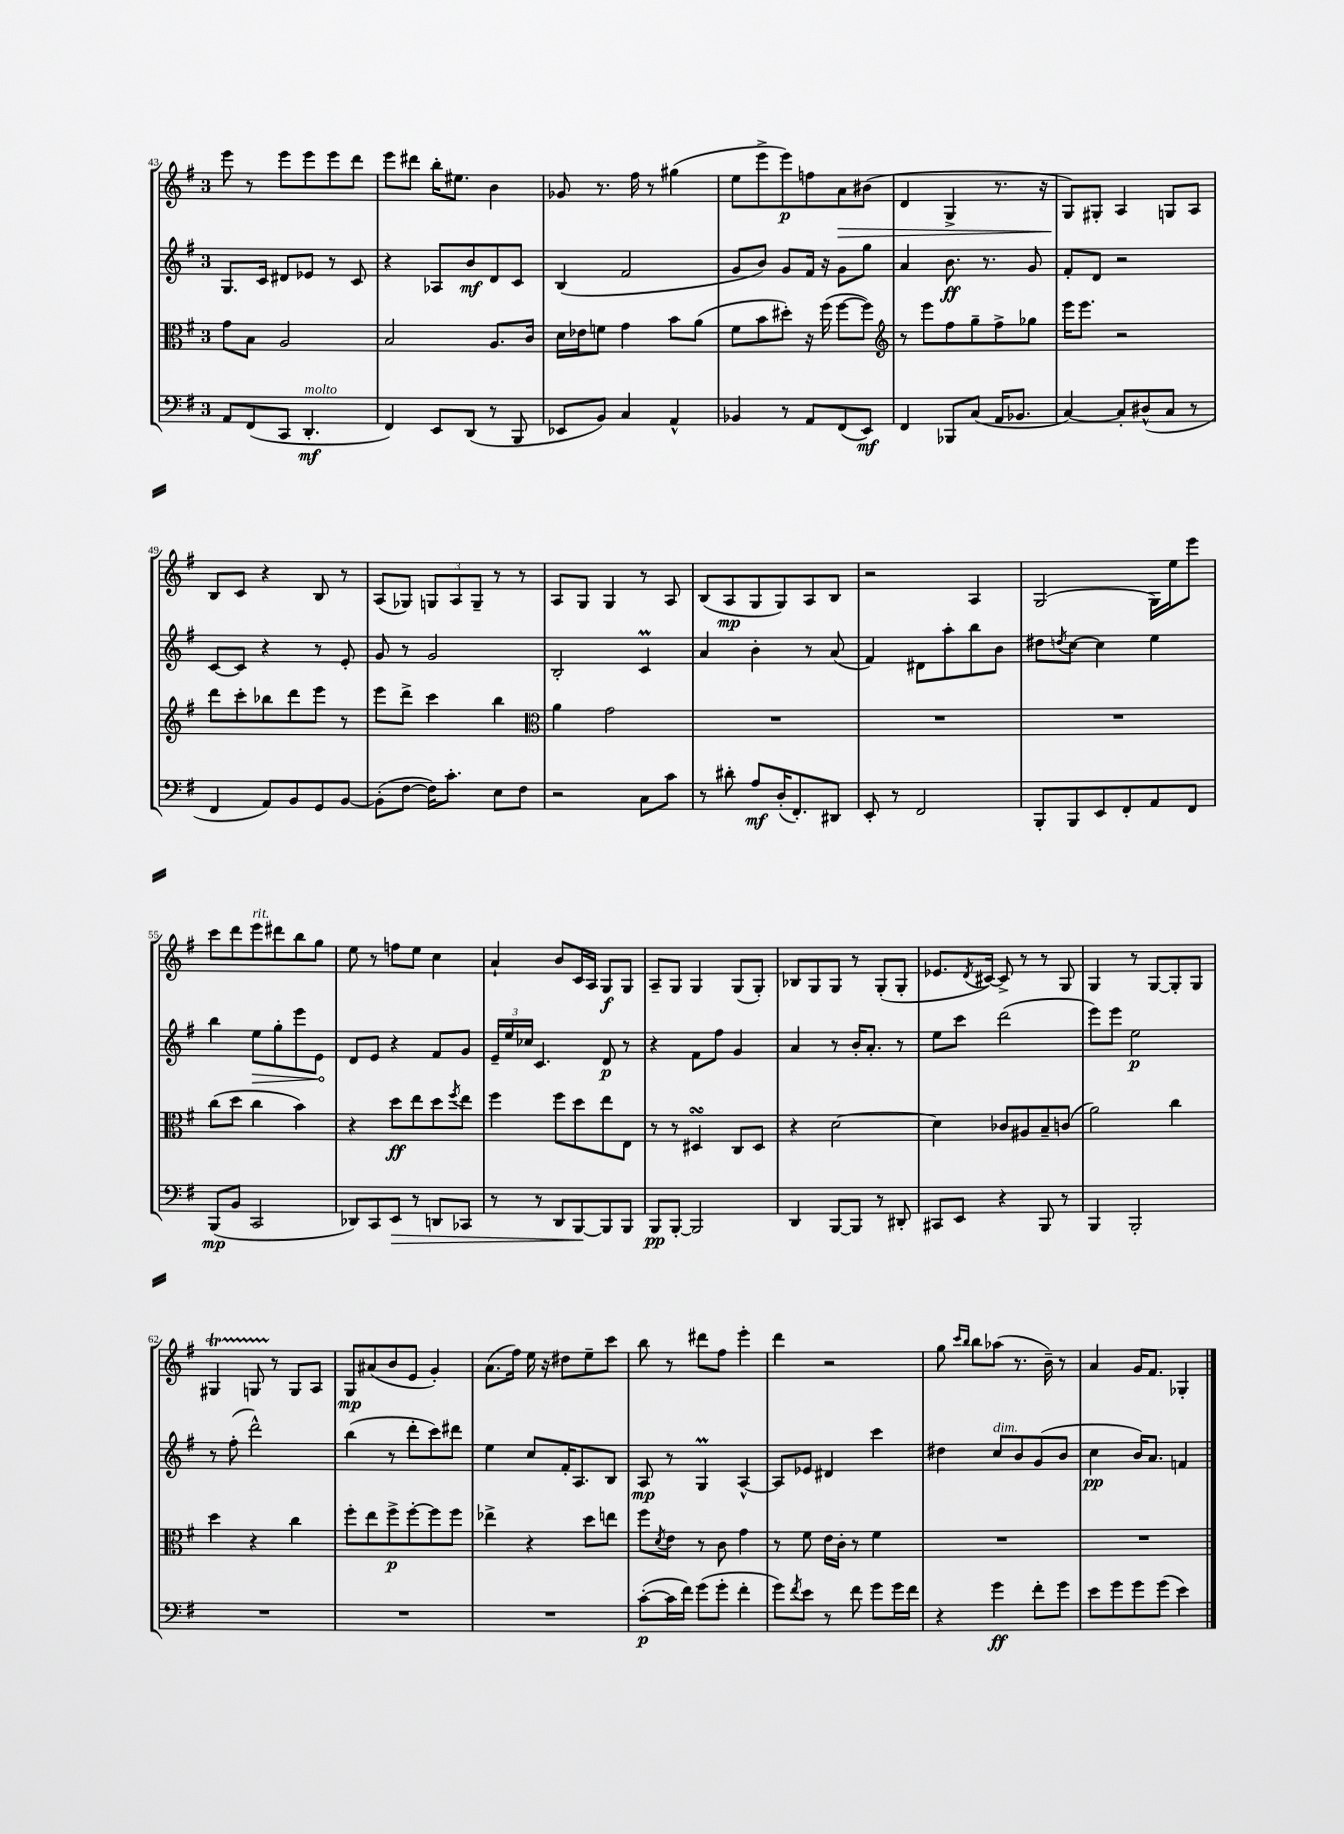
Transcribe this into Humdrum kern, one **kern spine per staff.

**kern	**dynam	**kern	**dynam	**kern	**dynam	**kern	**dynam
*part4	*part4	*part3	*part3	*part2	*part2	*part1	*part1
*staff4	*staff4	*staff3	*staff3	*staff2	*staff2	*staff1	*staff1
*clefF4	*	*clefC3	*	*clefG2	*	*clefG2	*
*k[f#]	*	*k[f#]	*	*k[f#]	*	*k[f#]	*
*M3/4	*	*M3/4	*	*M3/4	*	*M3/4	*
=43	=43	=43	=43	=43	=43	=43	=43
8AA/L	.	8g\L	.	8.G/L	.	8eee\	.
(8FF#/	.	8B\J	.	.	.	8r	.
.	.	.	.	16c/Jk	.	.	.
8CC/J	.	2A/	.	8d#X/L	.	8eee\L	.
!LO:TX:a:i:t=molto	!	!	!	!	!	!	!
4.DD'/	mf	.	.	8e-X/J	.	8eee\	.
.	.	.	.	8r	.	8eee\	.
.	.	.	.	8c/	.	8ddd\J	.
=44	=44	=44	=44	=44	=44	=44	=44
4FF#/)	.	2B/	.	4r	.	8eee\L	.
.	.	.	.	.	.	8ddd#X\J	.
8EE/L	.	.	.	8A-X/L	.	16bb'\KL	.
.	.	.	.	.	.	8.ee#X\J	.
(8DD/J	.	.	.	8b/	mf	.	.
8r	.	8.A/L	.	8d/	.	4b\	.
8BBB/	.	.	.	8c/J	.	.	.
.	.	16c/Jk	.	.	.	.	.
=45	=45	=45	=45	=45	=45	=45	=45
8EE-X/L	.	16d\LL	.	(4B/	.	8g-X/	.
.	.	16e-X\J	.	.	.	.	.
8BB/J)	.	8fn\J	.	.	.	8.r	.
4C/	.	4g\	.	2f#/	.	.	.
.	.	.	.	.	.	16ff#\	.
.	.	.	.	.	.	8r	.
4AA^^/	.	8b\L	.	.	.	(4gg#X\	.
.	.	(8a\J	.	.	.	.	.
=46	=46	=46	=46	=46	=46	=46	=46
4BB-X/	.	8f#\L	.	8g/L	.	8ee\L	.
.	.	8b\	.	8b/J)	.	8eee^\	.
8r	.	8dd#X'\J)	.	8g/L	.	8eee\)	p
8AA/L	.	16r	.	16f#/Jk	.	8ffn\	.
.	.	(16ff#\	.	16r	.	.	.
!	!	!	!	!	!	!	!LO:HP:b
(8FF#/	.	[8ff#\L	.	8g\L	.	8a\	>
8EE/J)	mf	8ff#\J])	.	8gg\J	.	(8b#X\J	.
=47	=47	=47	=47	=47	=47	=47	=47
*	*	*clefG2	*	*	*	*	*
4FF#/	.	8r	.	4a/	.	4d/	.
.	.	8eee\L	.	.	.	.	.
8BBB-X/L	.	8ff#\	.	8.b\	ff	4G^/	.
(8C/J	.	8gg~\	.	.	.	.	.
.	.	.	.	8.r	.	.	.
16AA/KL	.	8ff#^\	.	.	.	8.r	.
8.BB-X/J	.	.	.	.	.	.	.
.	.	8gg-X\J	.	8g/	.	.	.
.	.	.	.	.	.	16r	.
=48	=48	=48	=48	=48	=48	=48	=48
[4C/)	.	16eee\KL	.	8f#'/L	.	8G/L)	.
.	.	8.eee\J	.	.	.	.	.
.	.	.	.	8d/J	.	8G#X'/J	]
8C'/L]	.	2r	.	2r	.	4A/	.
(8D#X^^/	.	.	.	.	.	.	.
8C/J	.	.	.	.	.	8Gn/L	.
8r	.	.	.	.	.	8A/J	.
!!LO:LB:g=z
=49	=49	=49	=49	=49	=49	=49	=49
4FF#/	.	8ddd\L	.	[8c/L	.	8B/L	.
.	.	8ccc'\	.	8c/J]	.	8c/J	.
8AA/L)	.	8bb-X\	.	4r	.	4r	.
8BB/	.	8ddd\	.	.	.	.	.
8GG/	.	8eee\J	.	8r	.	8B/	.
[8BB/J	.	8r	.	8e'/	.	8r	.
=50	=50	=50	=50	=50	=50	=50	=50
(8BB'\L]	.	8eee\L	.	8g/	.	(8A/L	.
[8F#\J	.	8ddd^\J	.	8r	.	8G-X/J)	.
16F#\KL])	.	4ccc\	.	2g/	.	12Gn/L	.
8.c'\J	.	.	.	.	.	.	.
.	.	.	.	.	.	12A/	.
.	.	.	.	.	.	12G~/J	.
8E\L	.	4bb\	.	.	.	8r	.
8F#\J	.	.	.	.	.	8r	.
=51	=51	=51	=51	=51	=51	=51	=51
*	*	*clefC3	*	*	*	*	*
2r	.	4a\	.	2B'/	.	8A/L	.
.	.	.	.	.	.	8G/J	.
.	.	2g\	.	.	.	4G/	.
8C\L	.	.	.	4cM/	.	8r	.
8c\J	.	.	.	.	.	8A/	.
=52	=52	=52	=52	=52	=52	=52	=52
8r	.	2.r	.	4a/	.	(8B/L	.
8d#X'\	.	.	.	.	.	8A/	mp
8A/L	mf	.	.	4b'\	.	8G/	.
(16D'/K	.	.	.	.	.	8G/)	.
8.FF#'/)	.	.	.	.	.	.	.
.	.	.	.	8r	.	8A/	.
8DD#X/J	.	.	.	(8a/	.	8B/J	.
=53	=53	=53	=53	=53	=53	=53	=53
8EE'/	.	2.r	.	4f#/)	.	2r	.
8r	.	.	.	.	.	.	.
2FF#/	.	.	.	8d#X\L	.	.	.
.	.	.	.	8aa'\	.	.	.
.	.	.	.	8bb\	.	4A/	.
.	.	.	.	8b\J	.	.	.
=54	=54	=54	=54	=54	=54	=54	=54
8BBB'/L	.	2.r	.	8dd#X\L	.	(2G/	.
.	.	.	.	8qddn/	.	.	.
8BBB/	.	.	.	[8cc\J	.	.	.
8EE/	.	.	.	4cc\]	.	.	.
8FF#'/	.	.	.	.	.	.	.
8AA/	.	.	.	4ee\	.	16G\LL)	.
.	.	.	.	.	.	16ee\J	.
8FF#/J	.	.	.	.	.	8eee\J	.
!!LO:LB:g=z
=55	=55	=55	=55	=55	=55	=55	=55
(8BBB/L	mp	(8cc\L	.	4bb\	.	8ccc\L	.
8BB/J	.	8dd\J	.	.	.	8ddd\	.
!	!	!	!	!	!	!LO:TX:a:i:t=rit.	!
!	!	!	!	!	!LO:HP:b	!	!
2CC/	.	4cc\	.	8ee\L	>	8eee\	.
.	.	.	.	8gg'\	.	8ddd#X\	.
.	.	4b\)	.	8eee\	.	8bb\	.
.	.	.	.	8e\J	.	8gg\J	.
.	.	.	.	.	]	.	.
=56	=56	=56	=56	=56	=56	=56	=56
8DD-X/L)	.	4r	.	8d/L	.	8ee\	.
8CC/	.	.	.	8e/J	.	8r	.
!	!LO:HP:b	!	!	!	!	!	!
8EE/J	>	8dd\L	ff	4r	.	8ffn\L	.
8r	.	8ee\	.	.	.	8ee\J	.
8DDn/L	.	8dd\	.	8f#/L	.	4cc\	.
.	.	8qff#/	.	.	.	.	.
8CC-X/J	.	8ee\J	.	8g/J	.	.	.
=57	=57	=57	=57	=57	=57	=57	=57
8r	.	4ff#\	.	24e~/LL	.	4a`/	.
.	.	.	.	24ee/	.	.	.
.	.	.	.	24cc-X/JJ	.	.	.
8r	.	.	.	4.c/	.	.	.
8DD/L	.	8ff#\L	.	.	.	8b/L	.
[8BBB/	.	8dd\	.	.	.	16c/L	.
.	.	.	.	.	.	16A/JJ	.
8BBB/]	]	8ee\	.	8d/	p	8G/L	f
8BBB/J	.	8E\J	.	8r	.	8G/J	.
=58	=58	=58	=58	=58	=58	=58	=58
8BBB/L	pp	8r	.	4r	.	8A~/L	.
[8BBB'/J	.	8r	.	.	.	8G/J	.
2BBB/]	.	4D#XsSsS/	.	8f#\L	.	4G/	.
.	.	.	.	8ff#\J	.	.	.
.	.	8C/L	.	4g/	.	(8G/L	.
.	.	8D#/J	.	.	.	8G'/J)	.
=59	=59	=59	=59	=59	=59	=59	=59
4DD/	.	4r	.	4a/	.	8B-X/L	.
.	.	.	.	.	.	8G/	.
[8BBB/L	.	[2d\	.	8r	.	8G/J	.
8BBB/J]	.	.	.	16b'/KL	.	8r	.
.	.	.	.	8.a'/J	.	.	.
8r	.	.	.	.	.	(8G'/L	.
8DD#X'/	.	.	.	8r	.	8G'/J	.
=60	=60	=60	=60	=60	=60	=60	=60
8CC#X/L	.	4d\]	.	8ee\L	.	8.e-X/L	.
8EE/J	.	.	.	8ccc\J	.	.	.
.	.	.	.	.	.	8qd/	.
.	.	.	.	.	.	[16c#X/Jk)	.
4r	.	8c-X/L	.	(2ddd\	.	8c#^/]	.
.	.	8A#X/	.	.	.	8r	.
8BBB/	.	8B~/	.	.	.	8r	.
8r	.	(8cn/J	.	.	.	8G/	.
=61	=61	=61	=61	=61	=61	=61	=61
4BBB/	.	2a\)	.	8eee\L)	.	4G/	.
.	.	.	.	8eee\J	.	.	.
2BBB'/	.	.	.	2ee\	p	8r	.
.	.	.	.	.	.	[8G/L	.
.	.	4cc\	.	.	.	8G'/]	.
.	.	.	.	.	.	8G/J	.
!!LO:LB:g=z
=62	=62	=62	=62	=62	=62	=62	=62
2.r	.	4dd\	.	8r	.	4G#Xt/	.
.	.	.	.	(8ff#'\	.	.	.
.	.	4r	.	2ddd^^\)	.	8GnTTT/	.
.	.	.	.	.	.	8r	.
.	.	4cc\	.	.	.	8G/L	.
.	.	.	.	.	.	8A/J	.
=63	=63	=63	=63	=63	=63	=63	=63
2.r	.	8ff#'\L	.	(4bb\	.	8G/L	mp
.	.	8ee\	.	.	.	(8a#X/	.
.	.	8ff#^\	p	8r	.	8b/	.
.	.	[8ff#'\	.	8ddd'\L	.	8e/J	.
.	.	8ff#\]	.	8ccc\)	.	4g'/)	.
.	.	8ff#\J	.	8ddd#X\J	.	.	.
=64	=64	=64	=64	=64	=64	=64	=64
2.r	.	4ee-X^\	.	4ee\	.	(8.a\L	.
.	.	.	.	.	.	16ff#\Jk)	.
.	.	4r	.	8cc/L	.	16ee\	.
.	.	.	.	.	.	16r	.
.	.	.	.	16f#'/K	.	8dd#X\L	.
.	.	.	.	8.A/	.	.	.
.	.	8dd\L	.	.	.	8ee~\	.
.	.	8een\J	.	8B/J	.	8ccc\J	.
=65	=65	=65	=65	=65	=65	=65	=65
([8c'\L	p	8ff#\L	.	8A/	mp	8bb\	.
.	.	8qd/	.	.	.	.	.
16c\L]	.	8e\J	.	8r	.	8r	.
16f#\JJ)	.	.	.	.	.	.	.
(8g\L	.	8r	.	4GM/	.	8ddd#X\L	.
8g'\J	.	8c\	.	.	.	8ff#\J	.
4f#'\	.	4g\	.	[4A^^/	.	4eee'\	.
=66	=66	=66	=66	=66	=66	=66	=66
8g\L)	.	8r	.	8A/L]	.	4ddd\	.
8qf#/	.	.	.	.	.	.	.
8e\J	.	8f#\	.	8e-X/J	.	.	.
8r	.	16e\LL	.	4d#X/	.	2r	.
.	.	16c'\JJ	.	.	.	.	.
8f#\	.	8r	.	.	.	.	.
8g\L	.	4f#\	.	4ccc\	.	.	.
16g\L	.	.	.	.	.	.	.
16f#\JJ	.	.	.	.	.	.	.
=67	=67	=67	=67	=67	=67	=67	=67
4r	.	2.r	.	4dd#X\	.	8gg\	.
.	.	.	.	.	.	16qqccc/LL	.
.	.	.	.	.	.	16qqbb/JJ	.
.	.	.	.	.	.	8bb\L	.
!	!	!	!	!LO:TX:a:i:t=dim.	!	!	!
4g\	ff	.	.	8cc/L	.	(8aa-X\J	.
.	.	.	.	8b/	.	8.r	.
8f#'\L	.	.	.	(8g/	.	.	.
.	.	.	.	.	.	16b~\)	.
8g\J	.	.	.	8b/J	.	8r	.
=68	=68	=68	=68	=68	=68	=68	=68
8e\L	.	2.r	.	4cc\	pp	4a/	.
8g\	.	.	.	.	.	.	.
8g\	.	.	.	16b/KL)	.	16g/KL	.
.	.	.	.	8.a/J	.	8.f#/J	.
(8g\J	.	.	.	.	.	.	.
4e\)	.	.	.	4fn/	.	4G-X'/	.
==	==	==	==	==	==	==	==
*-	*-	*-	*-	*-	*-	*-	*-
